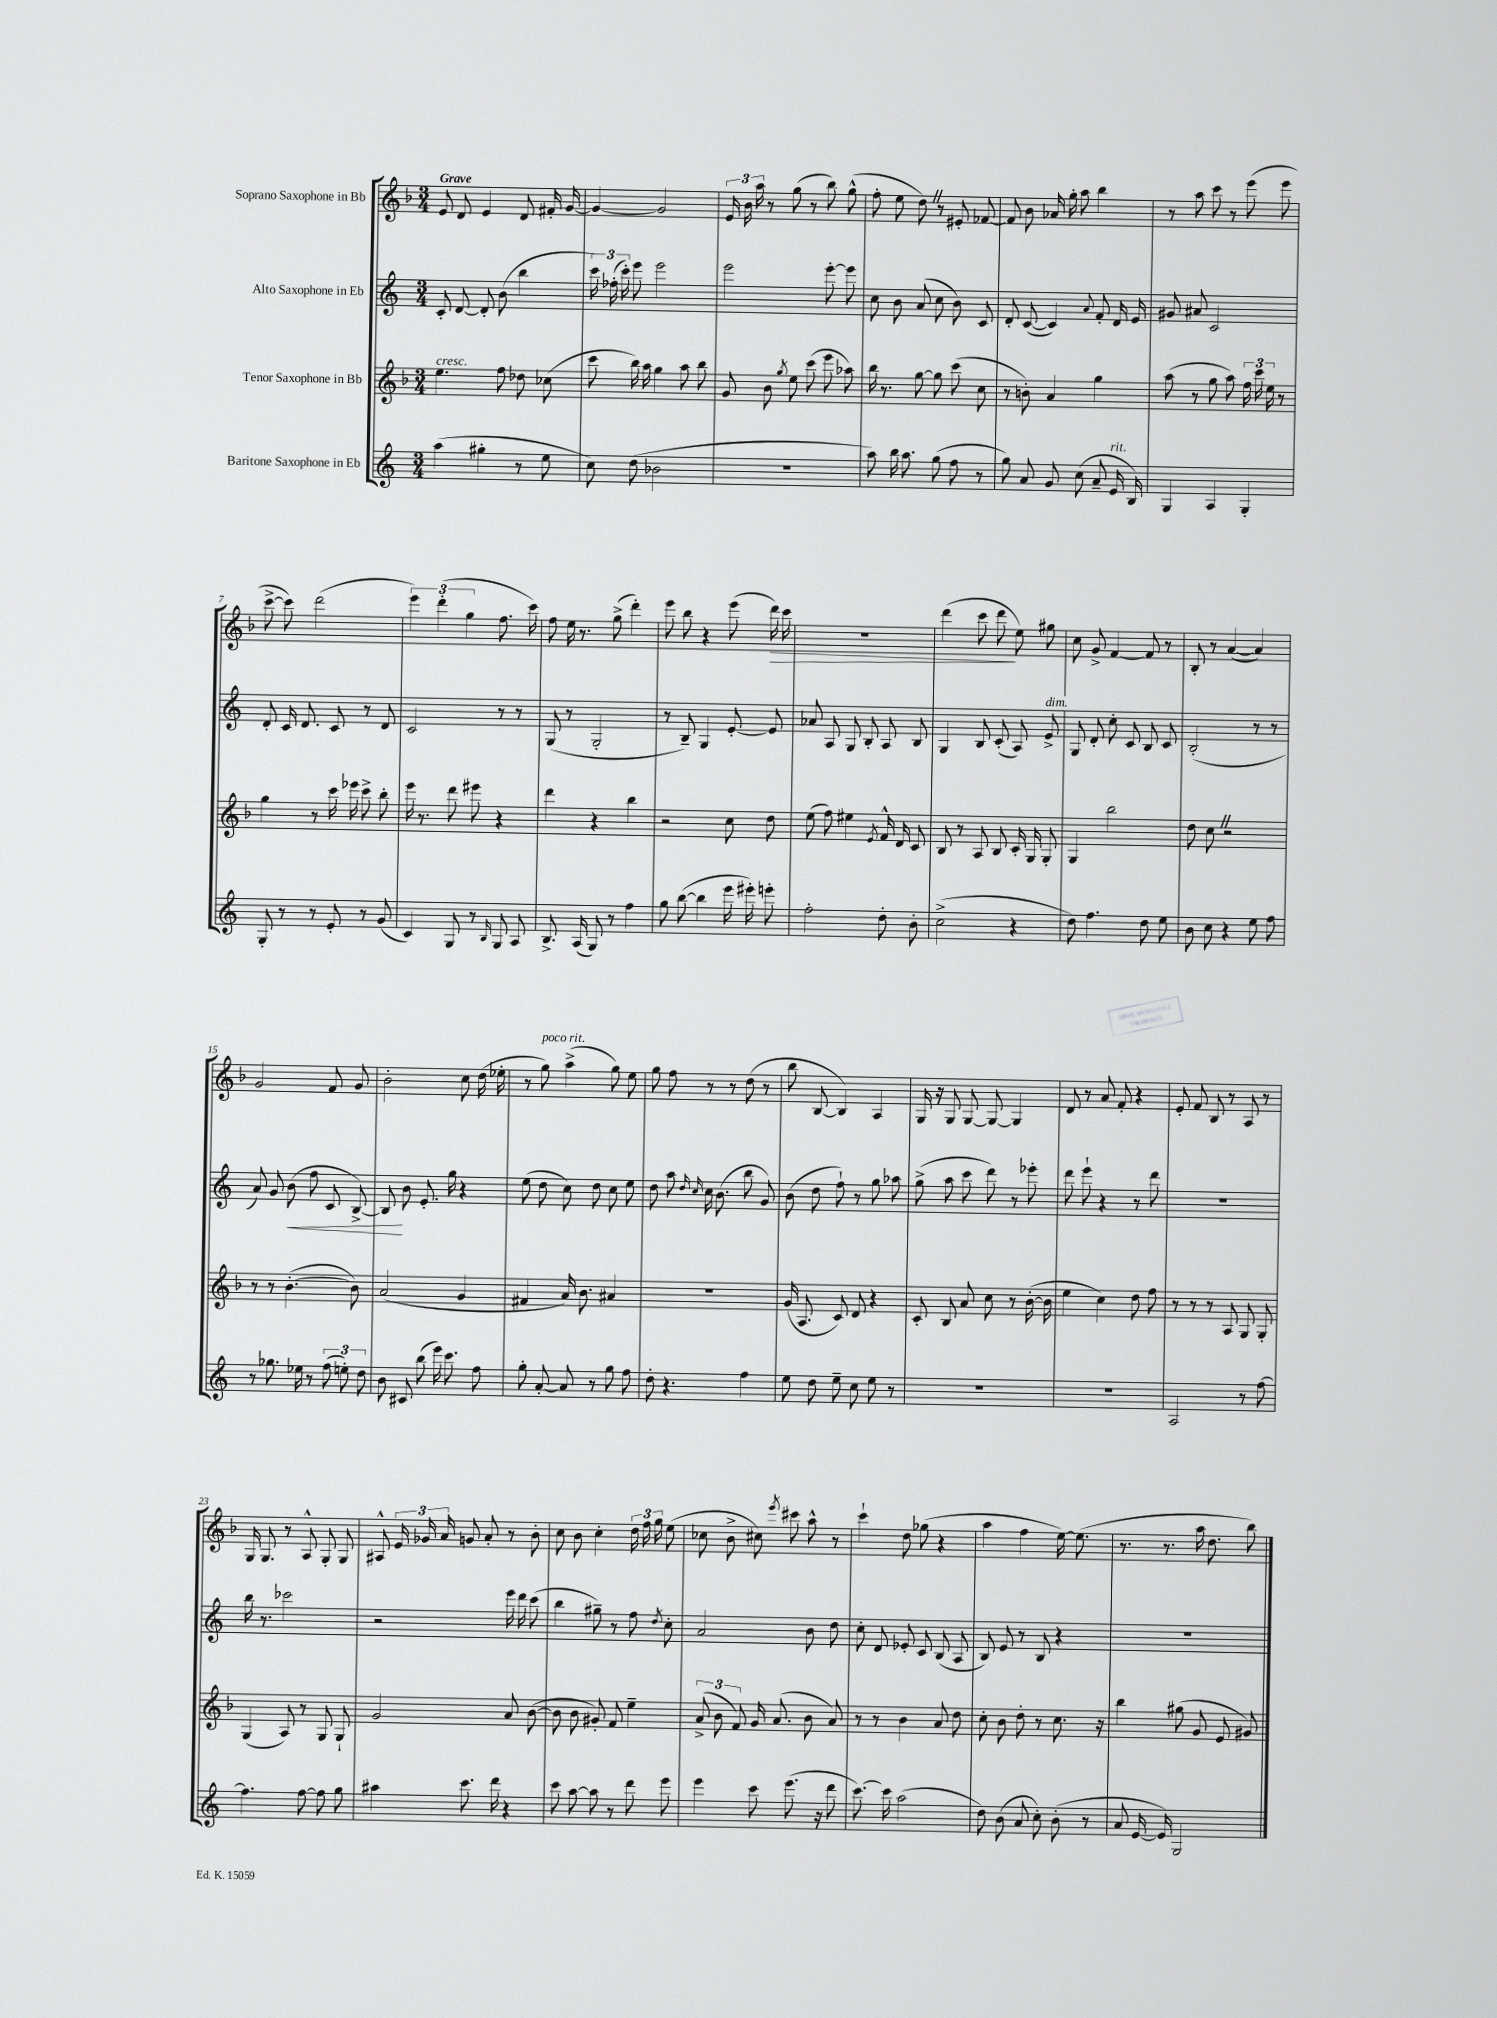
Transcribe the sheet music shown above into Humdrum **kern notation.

**kern	**kern	**kern	**dynam	**kern	**dynam
*part4	*part3	*part2	*part2	*part1	*part1
*staff4	*staff3	*staff2	*staff2	*staff1	*staff1
*I"Baritone Saxophone in Eb	*I"Tenor Saxophone in Bb	*I"Alto Saxophone in Eb	*	*I"Soprano Saxophone in Bb	*
*clefG2	*clefG2	*clefG2	*	*clefG2	*
*k[]	*k[b-]	*k[]	*	*k[b-]	*
*M3/4	*M3/4	*M3/4	*	*M3/4	*
=1	=1	=1	=1	=1	=1
!	!	!	!	!LO:TX:a:B:t=Grave	!
!	!LO:TX:a:i:t=cresc.	!	!	!	!
(4aa\	4.ee\	8c'/	.	8e/	.
.	.	[8d/	.	8d/	.
4gg#X'\	.	8d'/]	.	4e/	.
.	8ff\	(8b\	.	.	.
8r	8dd-X\	4bb\	.	8d/	.
8ee\	(8cc-X\	.	.	16f#X'/	.
.	.	.	.	[16g/	.
=2	=2	=2	=2	=2	=2
8cc\)	8ccc\	24ccc\)	.	4g/_	.
.	.	(24ff-X'\	.	.	.
.	.	24ccc'\)	.	.	.
(8dd\	16bb-\)	8eee\	.	.	.
.	16aa\	.	.	.	.
2b-X\	4gg\	2eee\	.	2g/]	.
.	8aa\	.	.	.	.
.	8bb-\	.	.	.	.
=3	=3	=3	=3	=3	=3
2.r	8g/	2eee\	.	24e/	.
.	.	.	.	24b-\	.
.	.	.	.	24aa\	.
.	8b-\	.	.	8r	.
.	8qgg/	.	.	.	.
.	8ee\	.	.	(8gg\	.
.	(8ccc\	.	.	8r	.
.	8eee\	[8eee'\	.	8bb-\)	.
.	8aa-X\)	8eee\]	.	(8gg^^\	.
=4	=4	=4	=4	=4	=4
8aa\)	16bb-\	8cc\	.	8ff'\	.
.	8.r	.	.	.	.
16bb\	.	8b\	.	8ee\	.
8.aa\	.	.	.	.	.
.	[8gg\	(8a/	.	8ddZ\)	.
(8gg\	8gg\]	8cc\	.	8r	.
8ff\	(8ccc\	8b\)	.	8e#X'/	.
8r	8cc\	8c/	.	[8f-X/	.
=5	=5	=5	=5	=5	=5
8gg\)	8r	8d'/	.	8f-/]	.
8a/	8bn'\)	([8c/	.	8b-\	.
8g/	4a/	4c/])	.	16a-X/	.
.	.	.	.	16gg'\	.
(8cc\	.	.	.	8aa\	.
.	.	8qqa/	.	.	.
8a~/	4gg\	8f'/	.	4bb-\	.
!LO:TX:a:i:t=rit.	!	!	!	!	!
16e/	.	16d/	.	.	.
16B/)	.	16e/	.	.	.
=6	=6	=6	=6	=6	=6
4G/	(8aa\	8g#X/	.	8r	.
.	8r	8a#X/	.	8aa\	.
4A/	8gg\	2c/	.	8ccc\	.
.	8aa\)	.	.	8r	.
4G'/	24ff\	.	.	(8eee\	.
.	24ccc\	.	.	.	.
.	24ee\	.	.	.	.
.	8r	.	.	8eee\	.
!!LO:LB:g=z
=7	=7	=7	=7	=7	=7
8G'/	4gg\	8d'/	.	[8ccc^\	.
8r	.	16c/	.	8ccc\])	.
.	.	8.d/	.	.	.
8r	8r	.	.	(2ddd\	.
8e'/	16ccc\	8c/	.	.	.
.	16eee-X\	.	.	.	.
8r	8ccc^\	8r	.	.	.
(8g/	8bb-'\	8d/	.	.	.
=8	=8	=8	=8	=8	=8
4c/)	16eee\	2c/	.	6eee\)	.
.	8.r	.	.	.	.
.	.	.	.	(6ddd'\	.
8G/	8ddd\	.	.	.	.
.	.	.	.	6gg\	.
8r	8eee#X\	.	.	.	.
16qqB/	.	.	.	.	.
8G/	4r	8r	.	8.ff\	.
8A/	.	8r	.	.	.
.	.	.	.	16ccc\)	.
=9	=9	=9	=9	=9	=9
8.B^/	4ddd\	(8G/	.	8ff\	.
.	.	8r	.	16ee\	.
(16A/	.	.	.	8.r	.
8G/)	4r	2G'/	.	.	.
8r	.	.	.	(8gg^\	.
4ff\	4bb-\	.	.	4ddd'\)	.
=10	=10	=10	=10	=10	=10
8gg\	2r	8r	.	8eee\	.
([8bb\	.	8B~/)	.	8bb-\	.
4bb\]	.	4G/	.	4r	.
16eee\	8cc\	[8e'/	.	(8eee\	.
16eee#X'\)	.	.	.	.	.
!	!	!	!	!	!LO:HP:b
8eeen'\	8dd\	8e/]	.	16ddd\)	>
.	.	.	.	16ccc\	.
=11	=11	=11	=11	=11	=11
2ff'\	(8ee\	8a-X/	.	2.r	.
.	8ff\)	8A/	.	.	.
.	4ee#X\	8G/	.	.	.
.	.	8B'/	.	.	.
.	8qe/	.	.	.	.
8dd'\	16f^^/	8A/	.	.	.
.	16d/	.	.	.	.
8b'\	8c/	8B/	.	.	.
=12	=12	=12	=12	=12	=12
(2cc^\	8B-/	4G/	.	(4ddd\	.
.	8r	.	.	.	.
.	8A/	8B/	.	8ccc\	.
.	8B-/	(8c'/	.	8ddd\	.
4r	16c'/	8A/)	.	8ee\)	]
.	16G/	.	.	.	.
!	!	!LO:TX:a:i:t=dim.	!	!	!
.	8G'/	8e^/	.	8gg#X\	.
=13	=13	=13	=13	=13	=13
8dd\)	4G/	8G/	.	8cc\	.
4.ff\	.	8d'/	.	8g^/	.
.	2bb-\	8cc'\	.	[4f/	.
.	.	8c/	.	.	.
8dd\	.	8B/	.	8f/]	.
8ee\	.	8c/	.	8r	.
=14	=14	=14	=14	=14	=14
8b\	8dd\	(2B'/	.	8B-'/	.
8cc\	8ccZ\	.	.	8r	.
4r	2r	.	.	([4a/	.
8ee\	.	8r	.	4a/])	.
8ff\	.	8r	.	.	.
!!LO:LB:g=z
=15	=15	=15	=15	=15	=15
8r	8r	8a/)	.	2g/	.
8.gg-X\	8r	8g/	.	.	.
!	!	!	!LO:HP:b	!	!
.	([4.b-'\	(8b\	<	.	.
16ee-X\	.	.	.	.	.
8r	.	8ff\	.	.	.
(12ff\	.	8c/	.	8f/	.
12een'\)	.	.	.	.	.
.	8b-\])	[8B^/)	.	8g/	.
12dd\	.	.	.	.	.
=16	=16	=16	=16	=16	=16
8b\	(2a/	8B/]	.	2b-'\	.
8c#X/	.	8b\	[	.	.
(8bb\	.	8.e'/	.	.	.
16eee\)	.	.	.	.	.
8.ccc\	.	16gg\	.	.	.
.	4g/	4r	.	8cc\	.
8ff\	.	.	.	(16dd\	.
.	.	.	.	16ee-X'\	.
=17	=17	=17	=17	=17	=17
8gg'\	4f#X/	(8ee\	.	8r	.
!	!	!	!	!LO:TX:a:i:t=poco rit.	!
[8a'/	.	8dd\	.	8gg\)	.
8a/]	16a/)	8cc\)	.	(4aa^\	.
.	8.b-\	.	.	.	.
8r	.	8dd\	.	.	.
8gg\	4a#X/	8cc\	.	8gg\)	.
8ff\	.	8ee\	.	8ee\	.
=18	=18	=18	=18	=18	=18
8dd'\	2.r	8dd\	.	8gg\	.
4.r	.	8aa\	.	8ff\	.
.	.	16qqdd/	.	.	.
.	.	16qqcc/	.	.	.
.	.	16cc\	.	8r	.
.	.	(8.b\	.	.	.
.	.	.	.	8r	.
4ff\	.	8bb\	.	(8dd\	.
.	.	8g/)	.	8r	.
=19	=19	=19	=19	=19	=19
8ee\	(16g/	(8b\	.	8bb-\	.
.	8.A/	.	.	.	.
8dd\	.	8dd\	.	[8B-/	.
8ee~\	8c/)	8ff`\)	.	4B-/])	.
8cc\	8d/	8r	.	.	.
8ee\	4r	8gg\	.	4A/	.
8r	.	8aa-X\	.	.	.
=20	=20	=20	=20	=20	=20
2.r	8c'/	(8gg^\	.	16G/	.
.	.	.	.	16r	.
.	8B-/	8aa\	.	8G/	.
.	8a/	8ccc\	.	[8G/	.
.	8cc\	8ddd\)	.	8G/_	.
.	8r	8r	.	4G/]	.
.	([16b-'\	8eee-X'\	.	.	.
.	16b-\]	.	.	.	.
=21	=21	=21	=21	=21	=21
2.r	4ee\	8ddd\	.	8d/	.
.	.	8eee`\	.	8r	.
.	4cc\)	4r	.	8a/	.
.	.	.	.	8f'/	.
.	8dd\	8r	.	4r	.
.	8ff\	8ddd\	.	.	.
=22	=22	=22	=22	=22	=22
2A/	8r	2.r	.	8e'/	.
.	8r	.	.	8f/	.
.	8r	.	.	8B-/	.
.	8A/	.	.	8r	.
8r	8G/	.	.	8A/	.
[8ff\	8G'/	.	.	8r	.
!!LO:LB:g=z
=23	=23	=23	=23	=23	=23
4.ff\]	(4G/	16bb\	.	16G/	.
.	.	8.r	.	8.G/	.
.	8A/)	2ccc-X\	.	8r	.
[8ff\	8r	.	.	8A^^/	.
8ff\]	8G/	.	.	8G'/	.
8gg\	8G`/	.	.	8G/	.
=24	=24	=24	=24	=24	=24
4aa#X\	2g/	2r	.	8A#X^^/	.
.	.	.	.	24e/	.
.	.	.	.	24g-X/	.
.	.	.	.	24a/	.
8.ccc\	.	.	.	8gn/	.
.	.	.	.	8a'/	.
16ddd\	.	.	.	.	.
4r	8a/	16eee\	.	8r	.
.	.	16ddd\	.	.	.
.	([8b-\	(8ccc\	.	8b-'\	.
=25	=25	=25	=25	=25	=25
8ccc\	8b-\]	4bb\	.	8cc\	.
[8aa\	8b-\	.	.	8b-\	.
8aa\]	8g#X'/)	8gg#X~\)	.	4cc'\	.
8r	8f/	8r	.	.	.
8ddd\	4ee~\	8ff\	.	24dd\	.
.	.	.	.	24ff\	.
.	.	.	.	24gg\	.
.	.	8qdd/	.	.	.
8eee\	.	8cc'\	.	(8ee\	.
=26	=26	=26	=26	=26	=26
4eee\	(12a^/	2a/	.	8cc-X\	.
.	12b-\	.	.	.	.
.	.	.	.	8b-^\	.
.	12f/)	.	.	.	.
8ccc\	16g/	.	.	8cc#X\)	.
.	(8.a/	.	.	.	.
.	.	.	.	8qeee/	.
(8.eee\	.	.	.	8ccc#X\	.
.	8b-\	8b\	.	8aa^^\	.
16r	.	.	.	.	.
8ddd\	8a/)	8dd\	.	8r	.
=27	=27	=27	=27	=27	=27
[8.ccc\)	8r	8cc'\	.	4ccc`\	.
.	8r	8d/	.	.	.
16ccc\]	.	.	.	.	.
(2aa\	4b-\	8e-X'/	.	8dd\	.
.	.	8c/	.	(8gg-X\	.
.	8a/	(8B/	.	4r	.
.	8dd\	8A/	.	.	.
=28	=28	=28	=28	=28	=28
8dd\)	8cc'\	8B/)	.	4aa\	.
(8b\	8b-\	8e/	.	.	.
8a/	8dd'\	8r	.	4ff\	.
8cc'\)	8r	8B/	.	.	.
(8b'\	8.cc\	4r	.	[16ee\)	.
.	.	.	.	(8.ee\]	.
8r	.	.	.	.	.
.	16r	.	.	.	.
=29	=29	=29	=29	=29	=29
8a/	4bb-\	2.r	.	8.r	.
[16e/	.	.	.	.	.
16e/])	.	.	.	8.r	.
2G/	(8gg#X\	.	.	.	.
.	8g/	.	.	16aa\	.
.	.	.	.	8.dd\	.
.	8e/	.	.	.	.
.	8g#X/)	.	.	8bb-\)	.
==	==	==	==	==	==
*-	*-	*-	*-	*-	*-
